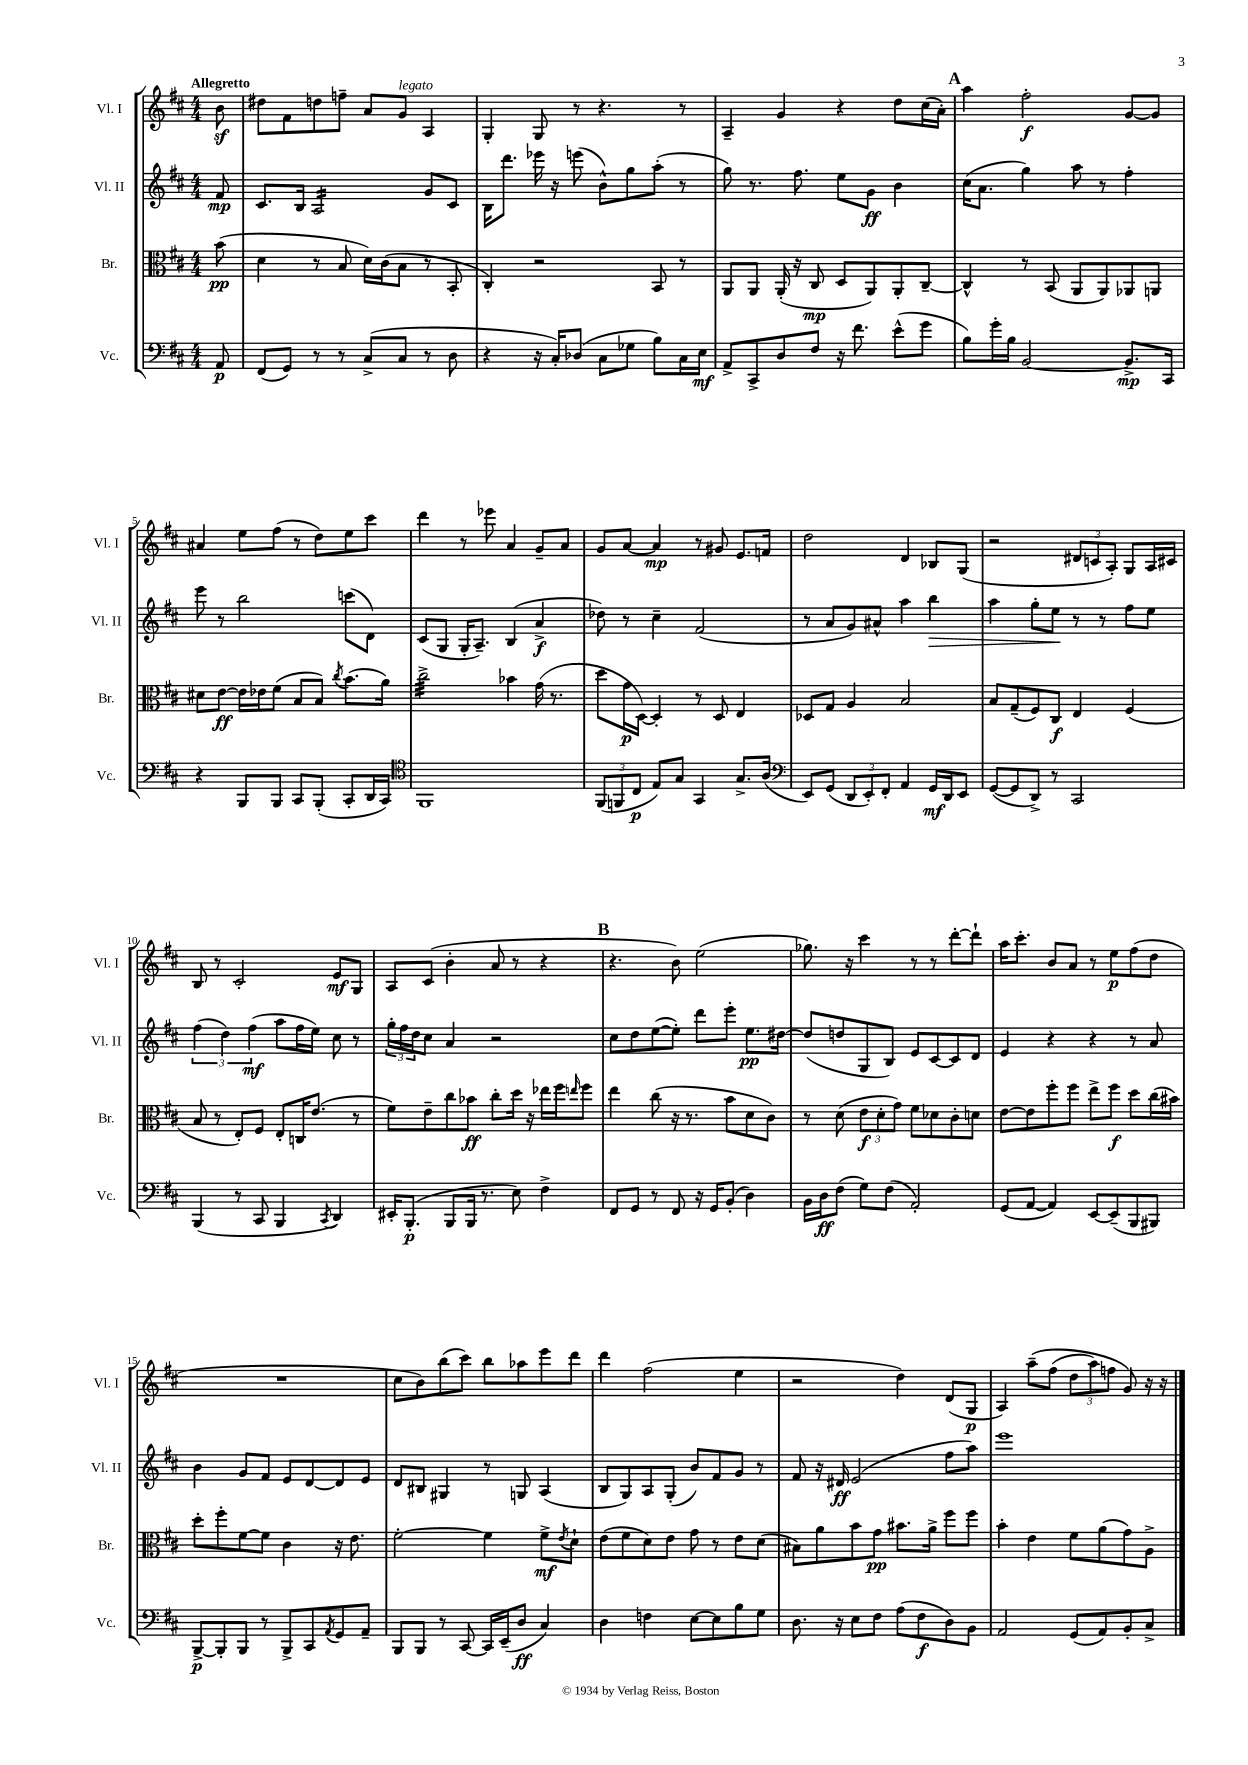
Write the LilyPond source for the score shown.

<<
\new StaffGroup <<
\new Staff = "s0" \with { instrumentName = "Vl. I" shortInstrumentName = "Vl. I" } {
    \clef treble \key d \major \numericTimeSignature \time 4/4 \partial 8 \tempo "Allegretto"
    b'8\sf |
    dis''8 fis'8 d''8 f''8-- a'8 g'8^\markup { \italic "legato" } a4 |
    g4-. g8 r8 r4. r8 |
    a4-- g'4 r4 d''8 cis''16( a'16-.) |
    \mark \markup { \bold "A" } a''4 fis''2-.\f g'8~ g'8 |
    ais'4 e''8 fis''8( r8 d''8) e''8 cis'''8 |
    d'''4 r8 ees'''8 a'4 g'8-- a'8 |
    g'8 a'8~ a'4\mp r8 gis'8 e'8. f'16 |
    d''2 d'4 bes8 g8( |
    r2 \tuplet 3/2 { dis'8 c'8 a8-.) } g8 a16 cis'16 |
    b8 r8 cis'2-. e'8\mf g8 |
    a8 cis'8( b'4-. a'8 r8 r4 |
    \mark \markup { \bold "B" } r4. b'8) e''2( |
    ges''8.) r16 cis'''4 r8 r8 d'''8~-. d'''8-! |
    a''16 cis'''8.-. b'8 a'8 r8 e''8\p fis''8( d''8 |
    R1 |
    cis''8 b'8) b''8( cis'''8) b''8 aes''8 e'''8 d'''8 |
    d'''4 fis''2( e''4 |
    r2 d''4) d'8( g8\p |
    a4) a''8--\( fis''8( \tuplet 3/2 { d''8 a''8) f''8 } g'8\) r16 r16 \bar "|." |
}
\new Staff = "s1" \with { instrumentName = "Vl. II" shortInstrumentName = "Vl. II" } {
    \clef treble \key d \major \numericTimeSignature \time 4/4 \partial 8
    fis'8\mp |
    cis'8. b16 a2:16 g'8 cis'8 |
    b16 d'''8. ees'''16 r16 e'''8( b'8-^) g''8 a''8-.( r8 |
    g''8) r8. fis''8. e''8 g'8\ff b'4 |
    \mark \markup { \bold "A" } cis''16( a'8. g''4) a''8 r8 fis''4-. |
    e'''8 r8 b''2 c'''8( d'8) |
    cis'8( g8 g16-. a8.--) b4( a'4->\f |
    des''8) r8 cis''4-- fis'2( |
    r8 a'8 g'8) ais'8-^ a''4 b''4\> |
    a''4 g''8-. e''8\! r8 r8 fis''8 e''8 |
    \tuplet 3/2 { fis''4( d''4) fis''4\mf( } a''8 fis''16 e''16) cis''8 r8 |
    \tuplet 3/2 { g''16-. fis''16 d''16 } cis''8 a'4 r2 |
    \mark \markup { \bold "B" } cis''8 d''8 e''8~( e''8-.) d'''8 e'''8-. e''8.\pp dis''16~ |
    dis''8( d''8 g8 b8) e'8 cis'8~ cis'8 d'8 |
    e'4 r4 r4 r8 a'8 |
    b'4 g'8 fis'8 e'8 d'8~ d'8 e'8 |
    d'8 bis8 gis4 r8 g8 a4( |
    b8 g8) a8 g8-.( b'8) fis'8 g'8 r8 |
    fis'8 r16 dis'16\ff e'2( fis''8 a''8) |
    e'''1 \bar "|." |
}
\new Staff = "s2" \with { instrumentName = "Br." shortInstrumentName = "Br." } {
    \clef alto \key d \major \numericTimeSignature \time 4/4 \partial 8
    b'8\pp( |
    d'4 r8 b8 d'16) cis'16( b8 r8 b,8-. |
    cis4-.) r2 b,8 r8 |
    a,8 a,8 a,16-.( r16 cis8\mp d8 a,8) a,8-. cis8~-- |
    \mark \markup { \bold "A" } cis4-^ r8 b,8( a,8 a,8) aes,8 a,8 |
    dis'8 e'8~\ff e'16 ees'16 fis'8( b8 b8) \acciaccatura { cis''8 } b'8.( a'16) |
    cis''2:32-> bes'4 g'16( r8. |
    d''8 g'16\p d16~) d4-. r8 d8 e4 |
    des8 g8 a4 b2 |
    b8 g8--( fis8) cis8\f e4 fis4( |
    b8 r8 e8-.) fis8 e8-. c16 e'8.( r8 |
    fis'8) e'8-- cis''8 bes'8\ff cis''8-. d''16 r16 ees''16 fis''16 \grace { e''16 } fis''8 |
    \mark \markup { \bold "B" } e''4 cis''8( r16 r8. b'8 d'8 cis'8) |
    r8 d'8( \tuplet 3/2 { e'8\f d'8-. g'8) } fis'8 des'8 cis'8-. d'8 |
    e'8~ e'8 fis''8-. fis''8 e''8-> fis''8\f d''8 cis''16( bis'16) |
    d''8-. fis''8-. fis'8~ fis'8 cis'4 r16 e'8. |
    fis'2~-. fis'4 fis'8->\mf \acciaccatura { e'8 } d'8-! |
    e'8( fis'8 d'8) e'8 g'8 r8 e'8 d'8( |
    bis8) a'8 b'8 g'8\pp bis'8. a'16-> fis''8 fis''8 |
    b'4-. e'4 fis'8 a'8( g'8) a8-> \bar "|." |
}
\new Staff = "s3" \with { instrumentName = "Vc." shortInstrumentName = "Vc." } {
    \clef bass \key d \major \numericTimeSignature \time 4/4 \partial 8
    a,8\p |
    fis,8( g,8) r8 r8 cis8->( cis8 r8 d8 |
    r4 r16 cis16-.) des8( cis8 ges8 b8) cis16 e16\mf |
    a,8-> cis,8-> d8 fis8 r16 fis'8. e'8-^( g'8 |
    \mark \markup { \bold "A" } b8) g'16-. b16 b,2~ b,8.->\mp cis,16 |
    r4 b,,8 b,,8 cis,8 b,,8-.( cis,8-. d,16 cis,16) |
    \clef tenor fis,1 |
    \tuplet 3/2 { fis,8( f,8 cis8\p } e8) g8 g,4 g8.-> a16( |
    \clef bass e,8) g,8( \tuplet 3/2 { d,8 e,8-.) fis,8-. } a,4 g,16\mf d,16 e,8 |
    g,8~( g,8 d,8->) r8 cis,2 |
    b,,4( r8 cis,8 b,,4 \acciaccatura { cis,8 } d,4) |
    eis,16-. b,,8.-.\p( b,,8 b,,16 r8. e8) fis4-> |
    \mark \markup { \bold "B" } fis,8 g,8 r8 fis,8 r16 g,16 b,8-.( d4) |
    b,16 d16\ff fis8( g8) fis8( a,2-.) |
    g,8( a,8~ a,4) e,8~ e,8--( b,,8 bis,,8) |
    b,,8~->\p b,,8-. b,,8 r8 b,,8-> cis,8 \acciaccatura { a,8 } g,8 a,8-- |
    b,,8 b,,8 r8 cis,8~ cis,16 e,16--( d8\ff cis4) |
    d4 f4 e8~ e8 b8 g8 |
    d8. r16 e8 fis8 a8( fis8\f d8) b,8 |
    a,2 g,8( a,8) b,8-. cis8-> \bar "|." |
}
>>
>>
